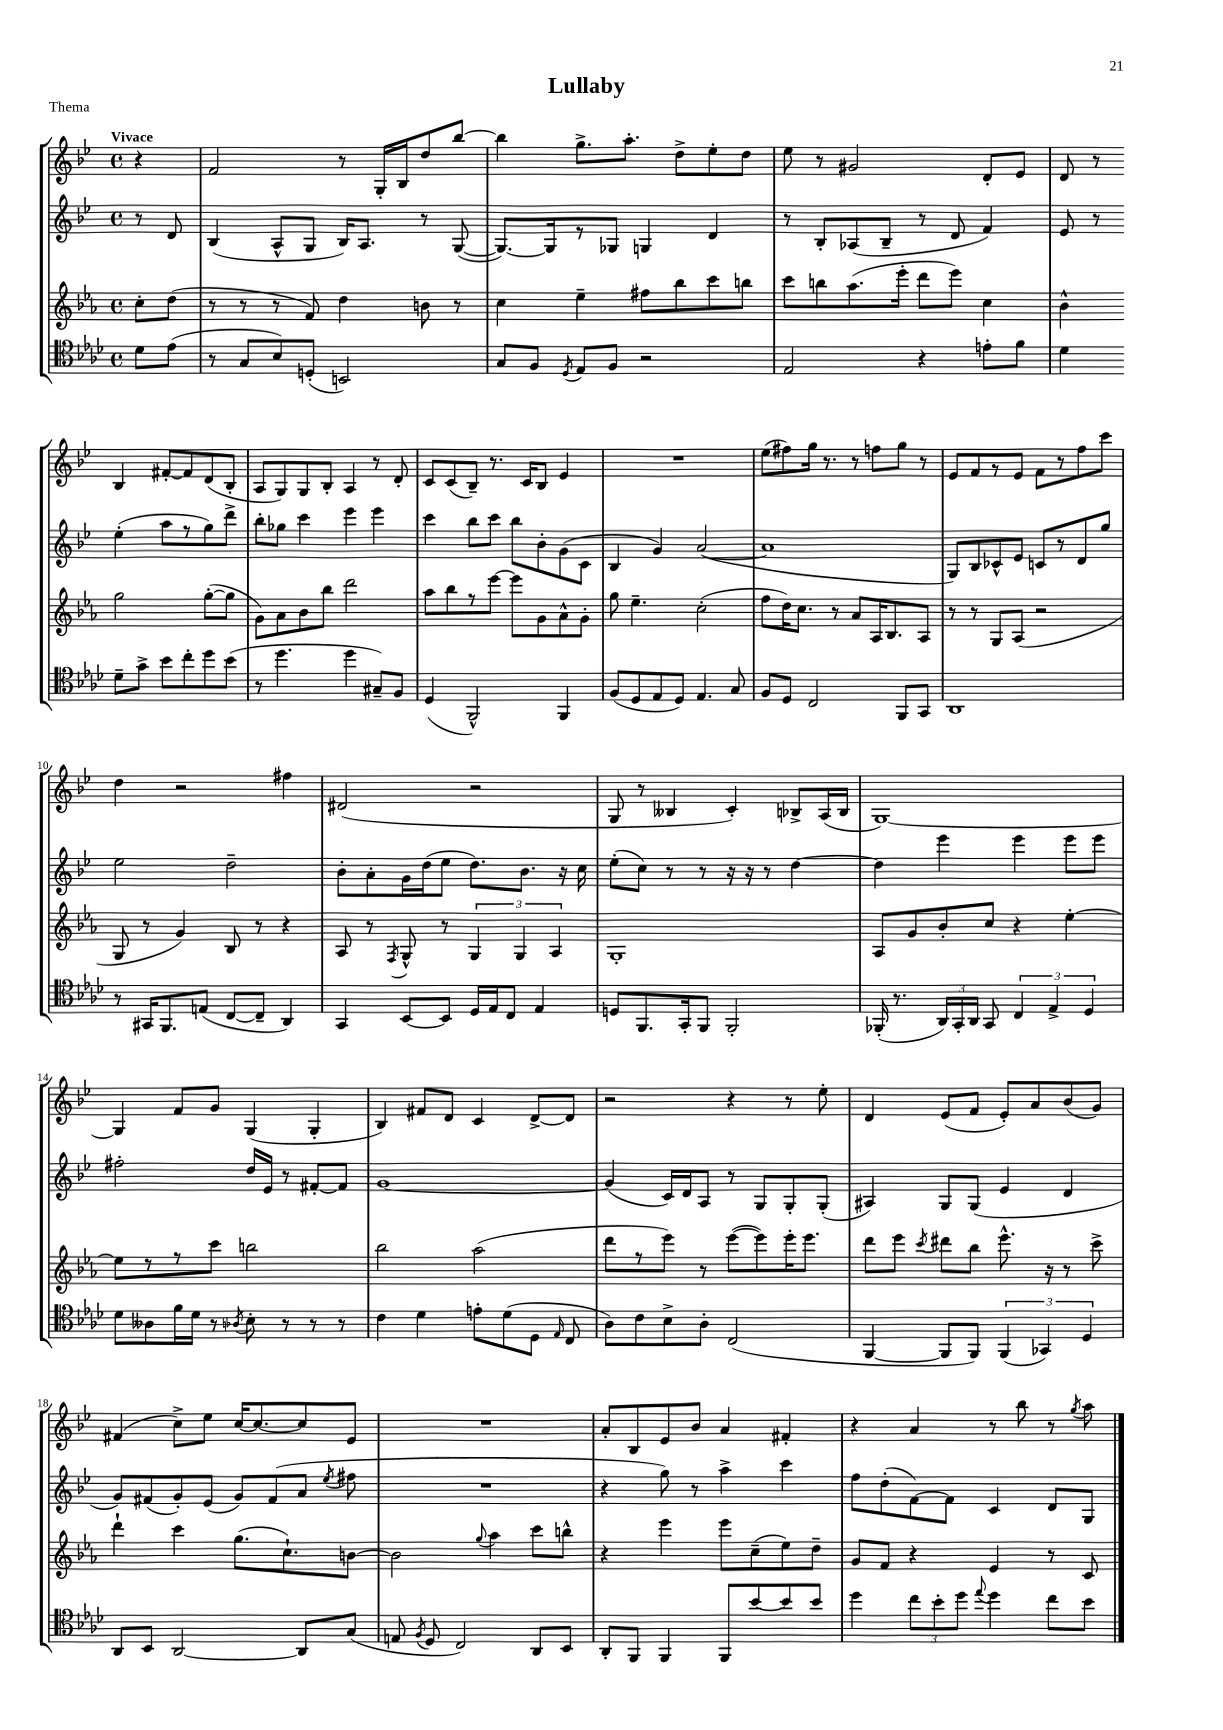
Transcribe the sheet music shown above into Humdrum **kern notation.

**kern	**kern	**kern	**kern
*part4	*part3	*part2	*part1
*staff4	*staff3	*staff2	*staff1
*clefC4	*clefG2	*clefG2	*clefG2
*k[b-e-a-d-]	*k[b-e-a-]	*k[b-e-]	*k[b-e-]
*M4/4	*M4/4	*M4/4	*M4/4
*met(c)	*met(c)	*met(c)	*met(c)
=	=	=	=
!	!	!	!LO:TX:a:B:t=Vivace
8d-\L	8cc'\L	8r	4r
(8e-\J	(8dd\J	8d/	.
=1	=1	=1	=1
8r	8r	(4B-/	2f/
8G/L	8r	.	.
8B-/)	8r	8A^^/L	.
(8Dn'/J	8f/)	8G/J	.
2BBn/)	4dd\	16B-/KL)	8r
.	.	8.A/J	.
.	.	.	16G'/LL
.	.	.	16B-/J
.	8bn\	8r	8dd/
.	8r	([8G/	[8bb-/J
=2	=2	=2	=2
8G/L	4cc\	8.G/L_)	4bb-\]
8F/J	.	.	.
.	.	16G/k]	.
8qD-/	.	.	.
8E-/L	4ee-~\	8r	8.gg^\L
8F/J	.	8G-X/J	.
.	.	.	8.aa'\J
2r	8ff#X\L	4Gn/	.
.	8bb-\	.	8dd^\L
.	8ccc\	4d/	8ee-'\
.	8bbn\J	.	8dd\J
=3	=3	=3	=3
2E-/	8ccc\L	8r	8ee-\
.	8bbn\	8B-'/L	8r
.	(8.aa-\	(8A-X/	2g#X/
.	.	8B-~/J	.
.	16eee-'\Jk	.	.
4r	8ddd\L	8r	.
.	8eee-\J)	8d/	.
8en'\L	4cc\	4f/)	8d'/L
8f\J	.	.	8e-/J
=4	=4	=4	=4
4d-\	4b-^^\	8e-/	8d/
.	.	8r	8r
8d-~\L	2gg\	(4ee-'\	4B-/
8g^\J	.	.	.
8b-\L	.	8aa\L	[8f#X'/L
8cc'\	.	8r	8f#/]
8dd-\	([8gg'\L	8gg\)	(8d/
(8b-\J	8gg\J]	8ddd^\J	8B-'/J
!!LO:LB:g=z
=5	=5	=5	=5
8r	8g\L)	8bb-'\L	8A/L
4.dd-\	8a-\	8gg-X\J	8G/)
.	8b-\	4ccc\	8G/
.	8bb-\J	.	8B-'/J
4dd-\	2ddd\	4eee-\	4A/
8G#X~/L)	.	4eee-\	8r
8F/J	.	.	8d'/
=6	=6	=6	=6
(4D-/	8aa-\L	4ccc\	8c/L
.	8bb-\	.	(8c/
2FF^^/)	8r	8bb-\L	8B-~/J)
.	[8eee-\J	8ccc\J	8.r
.	8eee-\L]	8bb-\L	.
.	.	.	16c/KL
.	8g\	8b-'\	8B-/J
4FF/	8a-^^\	(8g\	4e-/
.	8g'\J	8c\J	.
=7	=7	=7	=7
(8F/L	8gg\	4B-/	1r
8D-/	4.ee-~\	.	.
8E-/	.	4g/)	.
8D-/J)	.	.	.
4.E-/	(2cc'\	([2a/	.
8G/	.	.	.
=8	=8	=8	=8
8F/L	8ff\L	1a]	(8ee-\L
8D-/J	16dd\K)	.	8ff#X\)
.	8.cc\J	.	.
2C/	.	.	16gg\Jk
.	.	.	8.r
.	8r	.	.
.	8a-/L	.	8r
.	16A-/K	.	8ffn\L
.	8.B-/	.	.
8FF/L	.	.	8gg\J
8GG/J	8A-/J	.	8r
=9	=9	=9	=9
1AA-	8r	8G/L)	8e-/L
.	8r	8B-/	8f/
.	8G/L	8c-X^^/	8r
.	(8A-/J	8e-/J	8e-/J
.	2r	8cn/L	8f\L
.	.	8r	8r
.	.	8d/	8ff\
.	.	8gg/J	8ccc\J
!!LO:LB:g=z
=10	=10	=10	=10
8r	8G/	2ee-\	4dd\
16GG#X/KL	8r	.	.
8.FF/	.	.	.
.	4g/)	.	2r
(8En/J	.	.	.
[8C/L	8B-/	2dd~\	.
8C~/J]	8r	.	.
4AA-/)	4r	.	4ff#X\
=11	=11	=11	=11
4GG/	8A-/	8b-'\L	(2d#X/
.	8r	8a'\	.
.	8qF/	.	.
[8BB-/L	8G^^/	16g\L	.
.	.	(16dd\J	.
8BB-/J]	8r	8ee-\J	.
16D-/LL	6G/	8.dd\L)	2r
16E-/J	.	.	.
8C/J	.	.	.
.	6G/	.	.
.	.	8.b-\J	.
4E-/	.	.	.
.	6A-/	.	.
.	.	16r	.
.	.	16cc\	.
=12	=12	=12	=12
8Dn/L	1G'	(8ee-'\L	8G/
8.FF/	.	8cc\J)	8r
.	.	8r	4B--X/
16GG'/k	.	.	.
8FF/J	.	8r	.
2FF'/	.	16r	4c'/)
.	.	16r	.
.	.	8r	.
.	.	[4dd\	8B-X^/L
.	.	.	(16A/L
.	.	.	16B-/JJ
=13	=13	=13	=13
(16FF-X'/	8A-/L	4dd\]	[1G)
8.r	.	.	.
.	8g/	.	.
24AA-/LL)	8b-'/	4eee-\	.
24GG'/	.	.	.
24AA-/JJ	.	.	.
8GG/	8cc/J	.	.
6C/	4r	4eee-\	.
6E-^/	.	.	.
.	[4ee-'\	8eee-\L	.
6D-/	.	.	.
.	.	8eee-\J	.
!!LO:LB:g=z
=14	=14	=14	=14
8d-\L	8ee-\L]	2ff#X'\	4G/]
8A--X\	8r	.	.
16f\L	8r	.	8f/L
16d-\JJ	.	.	.
8r	8ccc\J	.	8g/J
8qA-X/	.	.	.
8B-'\	2bbn\	16dd/LL	(4G/
.	.	16e-/JJ	.
8r	.	8r	.
8r	.	[8f#X'/L	4G'/
8r	.	8f#/J]	.
=15	=15	=15	=15
4c\	2bb-\	[1g	4B-/)
4d-\	.	.	8f#X/L
.	.	.	8d/J
8en'\L	(2aa-\	.	4c/
(8d-\	.	.	.
8D-\J	.	.	[8d^/L
16qqE-/	.	.	.
8C/	.	.	8d/J]
=16	=16	=16	=16
8A-\L)	8ddd\L	(4g/]	2r
8c\	8r	.	.
8B-^\	8eee-\J)	16c/LL)	.
.	.	16d/J	.
8A-'\J	8r	8A/J	.
(2C/	([8eee-\L	8r	4r
.	8eee-\])	8G/L	.
.	16eee-'\K	8G'/	8r
.	8.eee-\J	.	.
.	.	(8G'/J	8ee-'\
=17	=17	=17	=17
[4FF/	8ddd\L	4A#X/)	4d/
.	8eee-\J	.	.
.	8qccc/	.	.
8FF/L]	8ddd#X\L	8G/L	(8e-/L
8FF/J)	8bb-\J	(8G/J	8f/J
(6FF/	8.eee-^^\	4e-/	8e-'/L)
.	.	.	8a/
6GG-X/)	.	.	.
.	16r	.	.
.	8r	4d/	(8b-/
6D-/	.	.	.
.	8ccc^\	.	8g/J)
!!LO:LB:g=z
=18	=18	=18	=18
8AA-/L	4ddd`\	8g/L)	(4f#X/
8BB-/J	.	(8f#X/	.
[2AA-/	4ccc\	8g'/)	8cc^\L)
.	.	(8e-/J	8ee-\J
.	(8.gg\L	8g/L)	[16cc/KL
.	.	.	8.cc/_
.	.	(8f#/	.
.	8.cc`\)	.	.
8AA-/L]	.	8a/J	8cc/]
.	.	8qee-/	.
(8G/J	[8bn\J	8ff#X\	8e-/J
=19	=19	=19	=19
8En/	2b\]	1r	1r
8qF/	.	.	.
8D-/	.	.	.
2C/)	.	.	.
.	8qqgg/	.	.
.	4aa-\	.	.
8AA-/L	8ccc\L	.	.
8BB-/J	8bbn^^\J	.	.
=20	=20	=20	=20
8AA-'/L	4r	4r	8a'/L
8FF/J	.	.	8B-/
4FF/	4eee-\	8gg\)	8e-/
.	.	8r	8b-/J
8FF/L	8eee-\L	4aa^\	4a/
[8b-/	(8cc~\	.	.
8b-/]	8ee-\)	4ccc\	4f#X'/
8b-/J	8dd~\J	.	.
=21	=21	=21	=21
4dd-\	8g/L	8ff\L	4r
.	8f/J	(8dd'\	.
12cc\L	4r	[8f\)	4a/
12b-'\	.	.	.
.	.	8f\J]	.
12dd-\J	.	.	.
8qqee-/	.	.	.
4dd-\	4e-/	4c/	8r
.	.	.	8bb-\
8cc\L	8r	8d/L	8r
.	.	.	8qgg/
8b-\J	8c/	8G/J	8aa\
==	==	==	==
*-	*-	*-	*-
